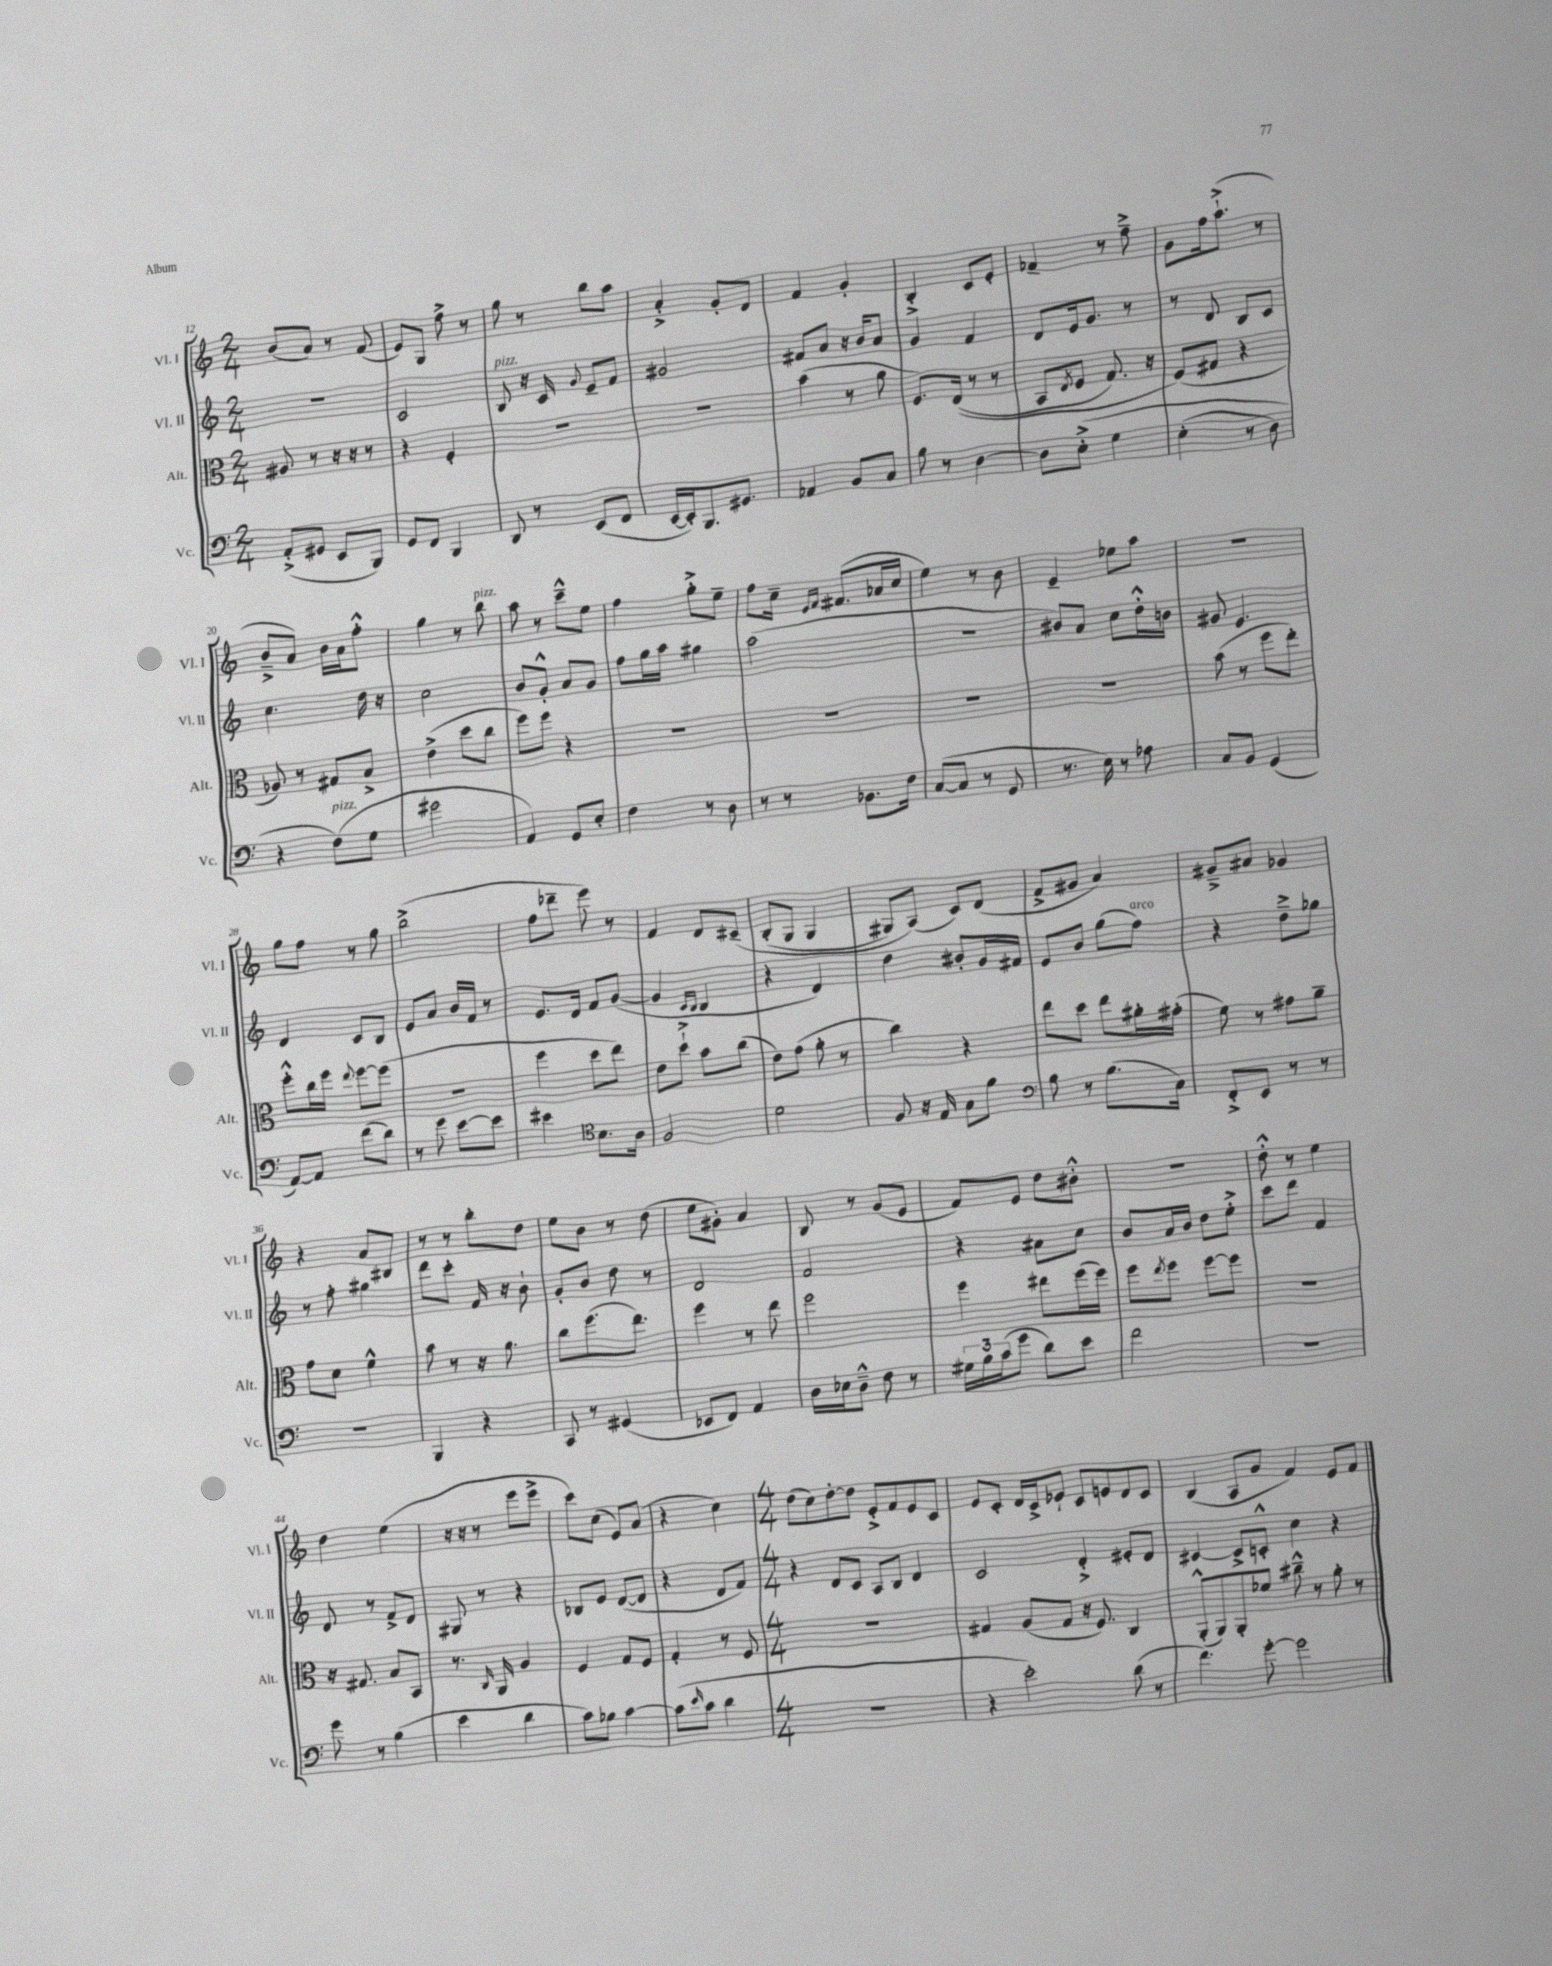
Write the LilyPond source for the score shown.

<<
\new StaffGroup <<
\new Staff = "s0" \with { instrumentName = "Vl. I" shortInstrumentName = "Vl. I" } {
    \clef treble \key c \major \numericTimeSignature \time 2/4
    b'8( a'8) r8 f'8( |
    e'8) g8 f''8-> r8 |
    g''8 r8 b''8 a''8 |
    a'4-.-> g'8-. d'8 |
    f'4 g'4-. |
    b4-.-> c'8 e'8-. |
    fes'4-- r8 f''8---> |
    g'8 f''16 a''8.-!->( r8 |
    b'8---> a'8) b'16 a'16 f''8-.-^ |
    g''4 r8 b''8^\markup { \italic "pizz." } |
    a''8 r8 c'''8---^ e''8 |
    f''4 g''8-.-> e''8-- |
    f''8 c''16-- \grace { e'16 f'16 } fis'8.( aes'16 c''16 |
    e''4) r8 b'8 |
    e'4-- ees''8 a''8 |
    r2 |
    g''8 f''8 r8 g''8 |
    b''2->( |
    f''8 des'''8-- e'''8) r8 |
    f'4 d'8 cis'8--\( |
    b8-.( g8 g4 |
    gis8) a8(\) c'8) d'8( |
    f'8-> gis'8 a'4) |
    gis'8---> ais'8 ges'4 |
    r4 a'8 bis8 |
    r8 r8 b''8-. d''8 |
    e''8 b'8 r8 d''8( |
    e''8 gis'8-.) a'4 |
    b8 r8 g'8( e'8 |
    f'8) e'8 d''8 bis'8-.-^ |
    r2 |
    d''8-.-^ r8 e''4 |
    d''4 e''4( |
    r16 r16 r8 e'''8 e'''8-> |
    c'''8) c''8( e'8) a'8( |
    r4 c''4) |
    \numericTimeSignature \time 4/4 d''8( c''8) d''8~-. d''8 e'8-.-> f'8 e'8 c'8 |
    e'8 c'8-. d'16 c'16-> ees'8-! c'8 e'8 d'8 c'8 |
    b4( a8 g'8 f'4) e'8 f'8 \bar "|." |
}
\new Staff = "s1" \with { instrumentName = "Vl. II" shortInstrumentName = "Vl. II" } {
    \clef treble \key c \major \numericTimeSignature \time 2/4
    r2 |
    c'2 |
    b8^\markup { \italic "pizz." } r16 c'16 \appoggiatura { g'8 } e'8-- f'8 |
    gis'2 |
    fis'8 a'8 r16 b'16 a'8 |
    g'4 f'4 |
    d'8 e'16 g'8. r8 |
    r8 d'8 b8 c'8 |
    c''4. d''16 r16 |
    c''2 |
    b'8 g'8-.-^ a'8 g'8 |
    f''8 g''16 a''16 gis''4 |
    a''2( |
    R2 |
    bis'8) a'8 c''8 d''16-.-^ b'16 |
    gis'8 e'4. |
    d'4 c'8 b8 |
    e'8 a'8 b'16 f'16 r8 |
    e'8. d'16 f'8 g'8~( |
    g'4 \grace { c'16 b16 } b4 |
    r4 d'4) |
    d''4 bis'8-. g'16 fis'16 |
    e'8 b'8 g''8( f''8^\markup { \italic "arco" }) |
    r4 d''8---> ges''8 |
    r8 f''8-. gis''4 |
    d'''8 c'''8-. f'16 r16 b'8-! |
    g'8-. b'8 d''8 r8 |
    d'2 |
    f'2 |
    r4 ais'8 c''8 |
    b'8 a'16 b'16 d''8 e''8-.-> |
    c'''8 d'''8 f'4 |
    d'8 r8 f'8-> d'8 |
    gis8 r8 r4 |
    bes8 e'8 d'8~( d'8 |
    r4 d'8 f'8) |
    \numericTimeSignature \time 4/4 r4 d'8 c'8 a8 b8 d'4 |
    c'2 d'4-.-> eis'8-. d'8 |
    cis'4~ cis'8-> c'8-.-^ c''4 r4 \bar "|." |
}
\new Staff = "s2" \with { instrumentName = "Alt." shortInstrumentName = "Alt." } {
    \clef alto \key c \major \numericTimeSignature \time 2/4
    ais8 r8 r16 r16 r8 |
    r4 f4-. |
    R2 |
    R2 |
    b'4( r8 a'8 |
    f8.) e16(\( r8 r8 |
    b,8 \acciaccatura { e8 } f8 g8.) r16 |
    f8(\) gis8 r4 |
    aes8) r8 gis8 b8-> |
    e'4->( d''8 c''8 |
    f''8) f''8 r4 |
    R2 |
    R2 |
    R2 |
    R2 |
    b'8( r8 f''8 e''8-.) |
    f''8-.-^ c''16 f''16 \appoggiatura { e''8 } f''8~ f''8( |
    r2 |
    f''4 d''8 e''8) |
    e'8 d''8-!-> b'8 c''8( |
    e'8) g'8( a'8-. r8 |
    c''4) r4 |
    e''8 d''8 e''8 ais'16-. gis'16-.( |
    f'8) r8 gis'8 a'8-- |
    g'8 d'8 f'4-^ |
    b'8 r8 r16 a'8. |
    c''8 f''8.( e''8.) |
    f''4 r8 e''8 |
    f''2 |
    f''4 eis''8 f''16( f''16) |
    f''8 \acciaccatura { e''8 } f''8 f''8~ f''8 |
    R2 |
    r16 gis8. b8 b,8 |
    r8. \grace { c16 } a,16 a4 |
    f4 g8 f8 |
    g4-. r8 f8 |
    \numericTimeSignature \time 4/4 r1 |
    gis4 a8( gis8 r16 f8.) c4 |
    a,8-.-^( a,8) a,8-. fes'8 cis''8---^ r8 a'8-. r8 \bar "|." |
}
\new Staff = "s3" \with { instrumentName = "Vc." shortInstrumentName = "Vc." } {
    \clef bass \key c \major \numericTimeSignature \time 2/4
    a,8-.->( gis,8 e,8 b,,8) |
    g,8 f,8 b,,4 |
    d,8 r8 e,8( f,8 |
    e,16~ e,16-.) b,,8. gis,8. |
    aes,4 b,8 c8 |
    b8 r8 d4~ |
    d8 e8-.->\( g4 |
    e4-.( r8 d8) |
    r4 f8^\markup { \italic "pizz." }(\) g8 |
    gis'2 |
    a,4) g,8 e8-. |
    f4 r8 d8 |
    r8 r8 bes,8. f16 |
    c8~( c8 r8 g,8 |
    r8. e16) r8 aes8 |
    c8 b,8 g,4( |
    a,8~) a,8 f'8( d'8) |
    r8 g'8 e'8~ e'8 |
    eis'4 \clef tenor b8. a16 |
    f2 |
    d'2 |
    f8 r16 e16 g8 f'8 |
    \clef bass b8 r8 b8.( c16) |
    f,8-.-> e,8 r8 r8 |
    R2 |
    b,,4 r4 |
    c,8 r8 gis,4( |
    ees,8 f,8) a,4 |
    d16 ees16 d8---^ f8 r8 |
    \tuplet 3/2 { gis16 b16 c'16( } g'8 d'8) e'8 |
    f'2 |
    R2 |
    g'8 r8 b4( |
    e'4 d'4 |
    c'8) bes8 c'4~ |
    c'8( \grace { e'16 } c'8 d'4 |
    \numericTimeSignature \time 4/4 R1 |
    r4 e'2-.) d'8( r8 |
    f'4.) g'8~-. g'2 \bar "|." |
}
>>
>>
\layout { \context { \Score currentBarNumber = #12 } }
